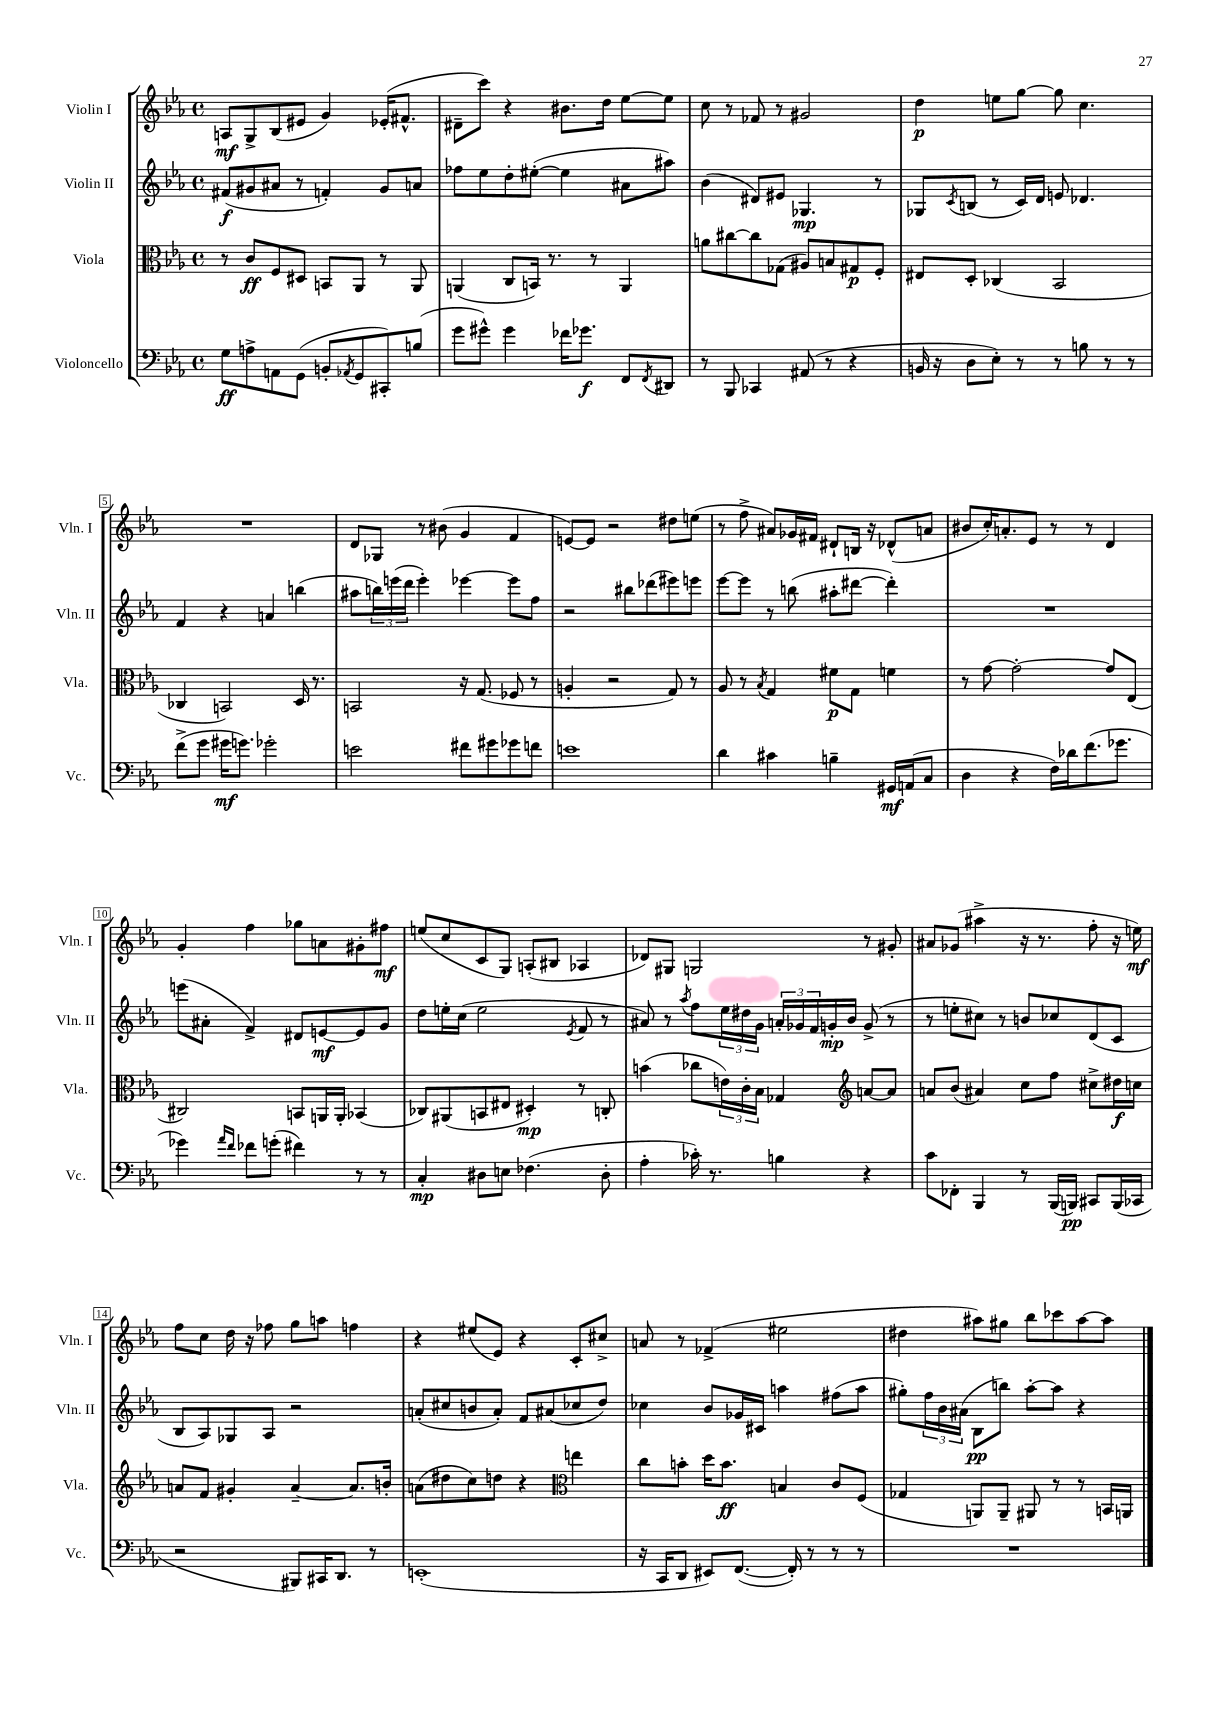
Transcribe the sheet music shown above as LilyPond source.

<<
\new StaffGroup <<
\new Staff = "s0" \with { instrumentName = "Violin I" shortInstrumentName = "Vln. I" } {
    \clef treble \key ees \major \defaultTimeSignature \time 4/4
    a8\mf g8-> bes8( eis'8 g'4) ees'16-.( fis'8.-^ |
    dis'8-- c'''8) r4 bis'8. d''16 ees''8~ ees''8 |
    c''8 r8 fes'8 r8 gis'2 |
    d''4\p e''8 g''8~ g''8 c''4. |
    R1 |
    d'8 ges8 r8 bis'8( g'4 f'4 |
    e'8~) e'8 r2 dis''8 e''8( |
    r8 f''8-> ais'8) ges'16 fis'16 dis'8-! b16 r16 des'8-^( a'8 |
    bis'8 c''16-.) a'8.-. ees'8 r8 r8 d'4 |
    g'4-. f''4 ges''8 a'8 gis'8-. fis''8\mf |
    e''8( c''8 c'8 g8) a8-.( bis8 aes4 |
    des'8) gis8 g2 r8 gis'8-. |
    ais'8 ges'8( ais''4-> r16 r8. f''8-. r16 e''16\mf) |
    f''8 c''8 d''16 r16 fes''8 g''8 a''8 f''4 |
    r4 eis''8( ees'8) r4 c'8-. cis''8-> |
    a'8 r8 fes'4->( eis''2 |
    dis''4 ais''8) gis''8 bes''8 ces'''8 ais''8~ ais''8 \bar "|." |
}
\new Staff = "s1" \with { instrumentName = "Violin II" shortInstrumentName = "Vln. II" } {
    \clef treble \key ees \major \defaultTimeSignature \time 4/4
    fis'8\f( gis'8 ais'8 r8 f'4-.) gis'8 a'8 |
    fes''8 ees''8 d''8-. eis''8~-.( eis''4 ais'8 ais''8) |
    bes'4( dis'8) eis'8 ges4.\mp r8 |
    ges8 \acciaccatura { c'8 } b8( r8 c'16) d'16 e'8 des'4. |
    f'4 r4 a'4 b''4( |
    ais''8 \tuplet 3/2 { b''16) e'''16( d'''16 } e'''4-.) ees'''4~ ees'''8 f''8 |
    r2 bis''8 des'''8( eis'''8) e'''8 |
    ees'''8~ ees'''8 r8 b''8( ais''8-. dis'''8~ dis'''4-.) |
    R1 |
    e'''8( ais'8-. f'4->) dis'8 e'8~\mf e'8 g'8 |
    d''8 e''16-. c''16( e''2 \acciaccatura { ees'8 } f'8 r8 |
    ais'8) r8 \acciaccatura { aes''8 } f''8 \tuplet 3/2 { ees''16 dis''16 g'16 } \tuplet 3/2 { a'16-. ges'16 f'16 } g'16-.\mp bes'16 g'8->( r8 |
    r8 e''8-. cis''8) r8 b'8 ces''8 d'8( c'8 |
    bes8 aes8) ges8 aes8 r2 |
    a'8-.( cis''8 b'8 a'8-.) f'8 ais'8( ces''8 d''8) |
    ces''4 bes'8 ges'16 cis'16 a''4 fis''8( a''8 |
    gis''8-.) \tuplet 3/2 { f''16 bes'16 ais'16( } bes8\pp b''8) aes''8~-. aes''8 r4 \bar "|." |
}
\new Staff = "s2" \with { instrumentName = "Viola" shortInstrumentName = "Vla." } {
    \clef alto \key ees \major \defaultTimeSignature \time 4/4
    r8 c'8\ff f8 dis8 b,8 aes,8 r8 aes,8 |
    a,4( c8 b,16) r8. r8 a,4 |
    a'8 cis''8~ cis''8 ges8( ais8) b8 gis8\p f8-. |
    eis8 d8-. ces4( bes,2 |
    ces4 b,2) d16 r8. |
    b,2 r16 g8.( fes8 r8 |
    a4-. r2 g8) r8 |
    aes8 r8 \acciaccatura { bes8 } g4 fis'8\p g8 f'4 |
    r8 g'8~ g'2~-. g'8 ees8( |
    cis2) b,8 a,16 a,16-. bes,4( |
    ces8) ais,8( b,8 eis8 dis4-.\mp) r8 c8-. |
    b'4( ces''8 \tuplet 3/2 { e'16) c'16-. bes16 } ges4 \clef treble a'8~ a'8 |
    a'8 bes'8( ais'4) c''8 f''8 cis''8-> dis''16\f c''16 |
    a'8 f'8 gis'4-. a'4~-- a'8. b'16-. |
    a'8( dis''8 c''8) d''8 r4 \clef alto e''4 |
    c''8 b'8-. d''16 b'8.\ff b4 c'8 f8( |
    ges4 a,8) a,8-- ais,8 r8 r8 b,16 a,16 \bar "|." |
}
\new Staff = "s3" \with { instrumentName = "Violoncello" shortInstrumentName = "Vc." } {
    \clef bass \key ees \major \defaultTimeSignature \time 4/4
    g8\ff a8-> a,8 g,8( b,8-. \acciaccatura { aes,8 } g,8 cis,8-.) b8( |
    g'8 gis'8-^) gis'4 fes'16 ges'8.\f f,8 \acciaccatura { f,8 } dis,8 |
    r8 bes,,8 ces,4 ais,8( r8 r4 |
    b,16 r16 d8 ees8-.) r8 r8 b8 r8 r8 |
    f'8->( g'8 gis'16\mf g'8.) ges'2-. |
    e'2 fis'8 gis'8 ges'8 f'8 |
    e'1 |
    d'4 cis'4 b4-- gis,16\mf a,16( c8 |
    d4 r4 f16) des'16 f'8.( ges'8. |
    ges'4) \grace { aes'16 f'16 } fes'8 g'8-.( fis'4) r8 r8 |
    c4-.\mp dis8 e8 fes4.( dis8-. |
    aes4-. ces'16-.) r8. b4 r4 |
    c'8 fes,8-. bes,,4 r8 bes,,16( b,,16\pp) cis,8 b,,16( ces,16 |
    r2 bis,,8) cis,16 d,8. r8 |
    e,1-.( |
    r16 c,16 d,8 eis,8) f,8.~( f,16-.) r8 r8 r8 |
    R1 \bar "|." |
}
>>
>>
\layout { \context { \Score \override BarNumber.stencil = #(make-stencil-boxer 0.1 0.3 ly:text-interface::print) } }
